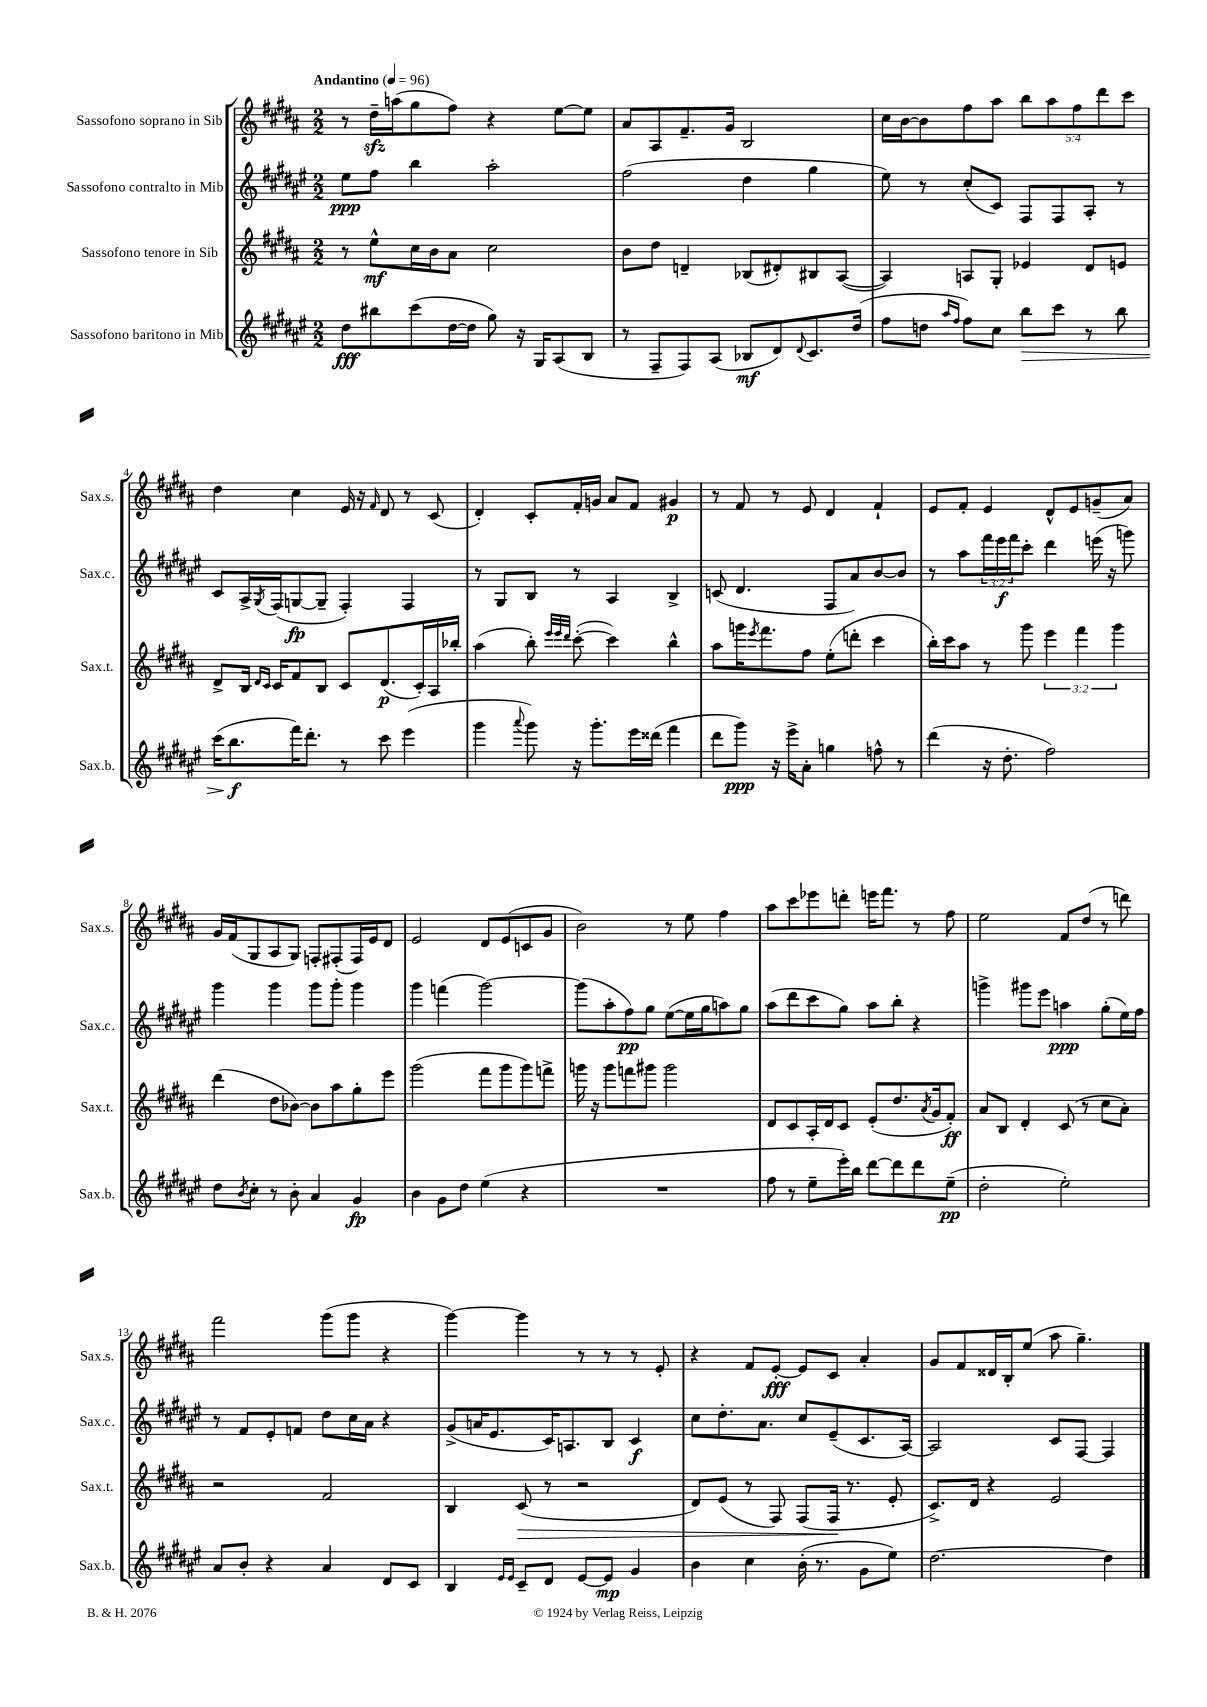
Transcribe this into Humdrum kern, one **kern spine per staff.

**kern	**kern	**kern	**kern
*staff4	*staff3	*staff2	*staff1
*clefG2	*clefG2	*clefG2	*clefG2
*k[f#c#g#d#a#e#]	*k[f#c#g#d#a#]	*k[f#c#g#d#a#e#]	*k[f#c#g#d#a#]
*M2/2	*M2/2	*M2/2	*M2/2
*MM96	*MM96	*MM96	*MM96
8dd#	8r	8ee#	8r
8bb#	8ee^^	8ff#	16dd#~
.	.	.	(16aa
(8ccc#	16cc#	4bb	8gg#
.	16b	.	.
[16dd#	8a#	.	8ff#)
16dd#]	.	.	.
8gg#)	2cc#	2aa#'	4r
16r	.	.	.
16G#	.	.	.
(8A#	.	.	[8ee
8B	.	.	8ee]
=	=	=	=
8r	8b	(2ff#	8a#
8F#~	8dd#	.	8A#
8F#)	4d~	.	8.f#~
(8A#	.	.	.
.	.	.	16g#
8B-	(8B-	4dd#	2B
8d#)	8d#')	.	.
8qqd#	.	.	.
8.c#	8B#	4gg#	.
.	([8A#	.	.
(16dd#	.	.	.
=	=	=	=
8ff#	4A#])	8ee#)	16cc#
.	.	.	[16b
8dd	.	8r	8b]
16qqaa#	.	.	.
16qqff#	.	.	.
8ff#)	8A	(8cc#'	8ff#
8cc#	8G#'	8c#)	8aa#
8bb	4e-	8F#	10bb
.	.	.	10aa#
8ccc#	.	8F#	.
.	.	.	10ff#
8r	8d#	8A#'	.
.	.	.	10ddd#
8bb	8e	8r	.
.	.	.	10ccc#
=	=	=	=
(16ccc#	8d#^	8c#	4dd#
8.bb	.	.	.
.	16B	16A#^	.
.	16qqd#	.	.
.	16qqc#	8qG#	.
.	16c#	(16F#	.
16fff#)	8f#	[8G	4cc#
8.ddd#'	.	.	.
.	8B	8G~]	.
8r	8c#	4F#')	16e
.	.	.	16r
.	.	.	16qqf#
8ccc#	(8.d#	.	8d#
(4eee#	.	4F#	8r
.	16c#')	.	.
.	16A#	.	(8c#
.	16bb-'	.	.
=	=	=	=
4ggg#	(4aa#	8r	4d#')
.	.	8G#	.
8qqaaa#	.	.	.
8ggg#)	8bb')	8B	8c#'
.	32qqeee	.	.
.	32qqeee	.	.
.	32qqddd#	.	.
16r	([8ccc#'	8r	16f#'
8.ggg#'	.	.	16g
.	4ccc#])	4A#	8a#
16eee#	.	.	8f#
(16ddd##	.	.	.
4fff#	4bb^^	4B^	4g#
=	=	=	=
8ddd#	8aa#	(8c	8r
8ggg#)	16ggg	4.d#	8f#
.	8qeee	.	.
.	8.fff#	.	.
16r	.	.	8r
16eee#^	.	.	.
8a#'	8ff#	.	8e
4gg	(8ee'	8F#	4d#
.	8ddd'	8a#)	.
8ff^^	4ccc#	[8b	4f#`
8r	.	8b]	.
=	=	=	=
(4ddd#	16bb')	8r	8e
.	16ccc#	.	.
.	8aa#	8aa#	8f#'
16r	8r	24fff#	4e
.	.	24eee#	.
8.dd#'	.	.	.
.	.	24fff#	.
.	8ggg#	8ccc#'	.
2ff#)	6eee	4ddd#	8d#^^
.	.	.	8e
.	6fff#	.	.
.	.	(16eee	(8g~
.	.	16r	.
.	6ggg#	.	.
.	.	8ggg)	8a#)
=	=	=	=
8dd#	(4ddd#	4ggg#	16g#
.	.	.	(16f#
8qb	.	.	.
8cc#'	.	.	8G#
8r	8dd#	4ggg#	8A#
8b'	[8b-)	.	8G#)
4a#	8b-]	8ggg#	8F'
.	8aa#	8ggg#'	(8F#'
4g#	8gg#'	4ggg#	16F#)
.	.	.	16e
.	8eee	.	8d#
=	=	=	=
4b	(2ggg#	4ggg#	2e
8g#	.	(4fff	.
8dd#	.	.	.
(4ee#	8fff#	[2ggg#)	8d#
.	8ggg#	.	(8e
4r	8ggg#)	.	8c
.	8fff^	.	8g#
=	=	=	=
1r	16ggg	(8ggg#]	2b)
.	16r	.	.
.	8ggg	8aa#'	.
.	8fff	8ff#)	.
.	8ggg#	8gg#	.
.	2ggg#	([8ee#	8r
.	.	16ee#]	8ee
.	.	16gg#	.
.	.	8aa)	4ff#
.	.	8gg#	.
=	=	=	=
8ff#	8d#	(8aa#	8aa#
8r	8c#	8ddd#	8ccc#
8ee#~	16A#'	8ccc#	8eee-
.	16d#	.	.
16eee#')	8c#	8gg#)	8ddd'
16bb	.	.	.
[8ddd#	(8e'	8aa#	16eee
.	.	.	8.fff#
8ddd#]	8.dd#	8bb'	.
8ddd#	.	4r	8r
.	8qa#	.	.
.	16g#	.	.
(8ee#~	8f#')	.	8ff#
=	=	=	=
2dd#'	8a#	4ggg^	2ee
.	8B	.	.
.	4d#'	8ggg#	.
.	.	8eee#	.
2ee#')	(8c#	4aa	8f#
.	8r	.	(8dd#
.	8cc#	(8gg#'	8r
.	8a#')	16ee#)	8ddd)
.	.	16ff#	.
=	=	=	=
8a#	2r	8r	2fff#
8b'	.	8f#	.
4r	.	8e#'	.
.	.	8f	.
4a#	2f#	8dd#	(8ggg#
.	.	16cc#	8ggg#
.	.	16a#	.
8d#	.	4r	4r
8c#	.	.	.
=	=	=	=
4B	4B	(8g#^	[4ggg#)
.	.	16a	.
.	.	8.e#	.
16qqe#	.	.	.
16qqe#	.	.	.
8c#~	(8c#	.	4ggg#]
8d#	8r	16c#)	.
.	.	8.A	.
[8e#	2r	.	8r
8e#]	.	8B	8r
4g#	.	4c#	8r
.	.	.	8e'
=	=	=	=
4b	8d#)	8cc#	4r
.	(8e	8.dd#'	.
4cc#	8r	.	8f#
.	.	8.a#	.
.	8F#)	.	[8e'
(16b'	(8F#	8cc#	8e]
8.r	.	.	.
.	16F#	(8e#~	8c#
.	8.r	.	.
8g#	.	8.c#	4a#'
8ee#)	8e'	.	.
.	.	[16A#)	.
=	=	=	=
[2.dd#	8.c#^)	2A#]	8g#
.	.	.	8f#
.	16d#	.	.
.	4r	.	16d##
.	.	.	16B'
.	.	.	(8ee
.	2e	8c#	8aa#
.	.	[8F#	4.gg#~)
4dd#]	.	4F#]	.
==	==	==	==
*-	*-	*-	*-
